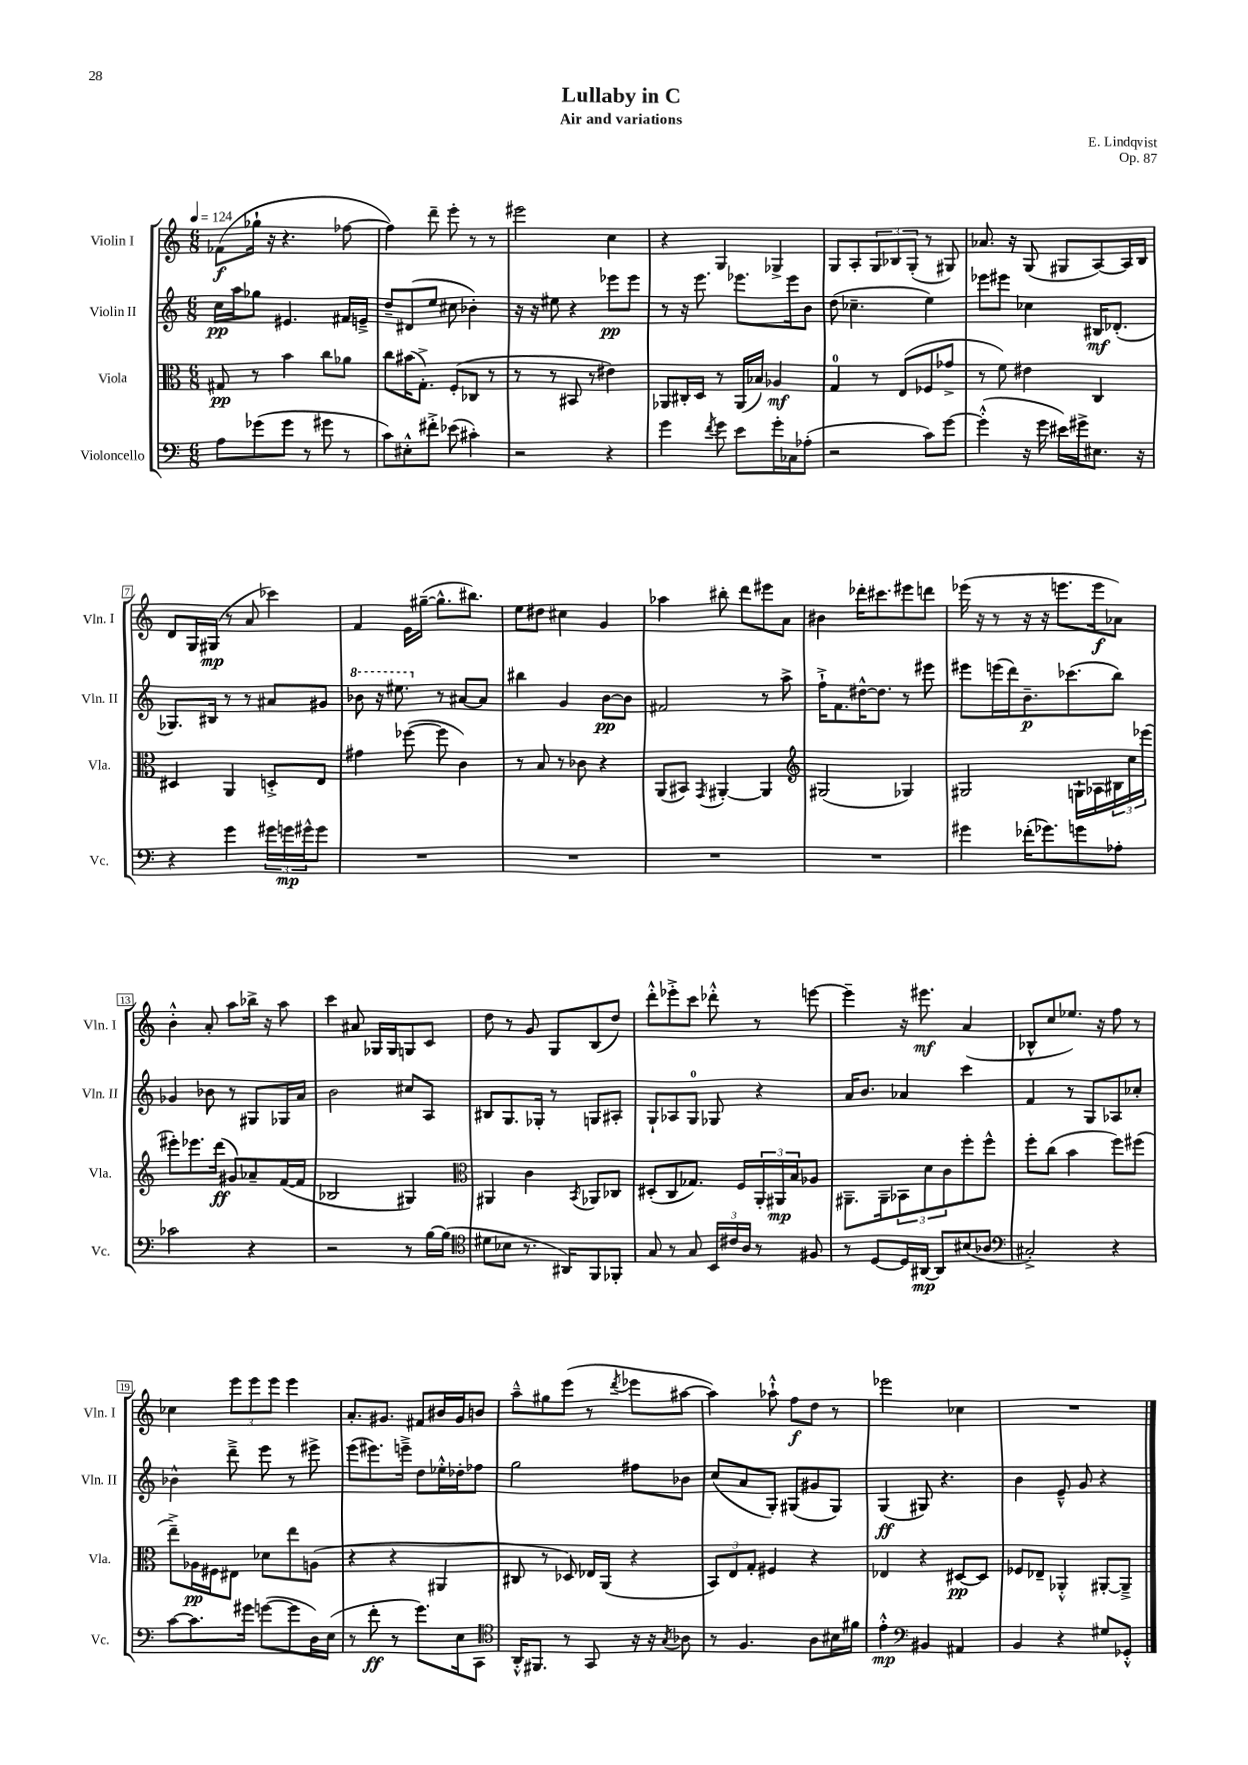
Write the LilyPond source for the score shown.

\header { title = "Lullaby in C" composer = "E. Lindqvist" subtitle = "Air and variations" opus = "Op. 87" }
<<
\new StaffGroup <<
\new Staff = "s0" \with { instrumentName = "Violin I" shortInstrumentName = "Vln. I" } {
    \clef treble \key c \major \numericTimeSignature \time 6/8 \tempo 4 = 124
    fes'8\f( ges''16-! r16 r4. fes''8~ |
    fes''4) d'''8-- e'''8-. r8 r8 |
    eis'''2 c''4 |
    r4 g4 ges4-> |
    g8 a8-. \tuplet 3/2 { g8 bes8 g8-.( } r8 gis8) |
    aes'8. r16 g8( gis8 a8~) a16 b16 |
    d'8 g16 gis16\mp( r8 a'8 ces'''4) |
    f'4 e'16 gis''16~--( gis''8.-^ bis''8.) |
    e''8 dis''8 cis''4 g'4 |
    aes''4 bis''8-. d'''8 eis'''8 a'8 |
    bis'4 des'''16-. cis'''8. eis'''8 d'''8 |
    ees'''16( r16 r8 r16 r16 e'''8. e'''16\f aes'8) |
    b'4-.-^ a'8-. a''8 bes''16-> r16 a''8 |
    c'''4 ais'8 ges16 ges16 g8 c'8 |
    d''8 r8 g'8 g8 b8( d''8) |
    d'''8-.-^ ees'''8-.-> c'''8 des'''8-.-^ r8 e'''8~ |
    e'''4-- r16 eis'''8.\mf a'4( |
    bes8-^ c''8 ees''8.) r16 f''8 r8 |
    ces''4 \tuplet 3/2 { e'''8 e'''8 e'''8 } e'''4 |
    a'8.-. gis'8. fis'8 bis'16 gis'16 b'8 |
    a''8---^ gis''8 e'''8( r8 \acciaccatura { d'''8 } ees'''8 ais''8~ |
    ais''4) aes''8-!-^ f''8\f d''8 r8 |
    ees'''2 ces''4 |
    R2. \bar "|." |
}
\new Staff = "s1" \with { instrumentName = "Violin II" shortInstrumentName = "Vln. II" } {
    \clef treble \key c \major \numericTimeSignature \time 6/8
    c''16\pp a''16 ges''8 eis'4. fis'16 e'16---> |
    d''8-- dis'8( e''8 cis''8 bes'4-.) |
    r16 r16 eis''8 r4 ees'''8\pp ees'''8 |
    r8 r16 e'''8. ees'''8. ees'''16 b'8 |
    d''8( ces''4.-- e''4) |
    ees'''8 eis'''8 ces''4 bis16\mf des'8.-.( |
    ges8.) bis16 r8 r8 ais'8 gis'8 |
    \ottava #1 bes''8 r16 eis'''8. \ottava #0 r8 ais'8~ ais'8 |
    bis''4 g'4 b'8~\pp b'8 |
    fis'2 r8 a''8-> |
    f''16-!-> f'8. dis''16~-^ dis''8. r8 eis'''8 |
    eis'''8 e'''16( d'''16) b'8.--\p ces'''8.( b''8) |
    ges'4 bes'8 r8 gis8 ges16 a'16 |
    b'2 cis''8 a8 |
    bis8 g8. ges16-. r8 g8 ais8-. |
    g8-! aes8 g8-0 ges8 r4 |
    a'16 b'8. aes'4 c'''4 |
    f'4 r8 g8 aes8 ces''8-. |
    bes'4-^ d'''8---> e'''8 r8 eis'''8-> |
    e'''8( eis'''8.) e'''16---> d''8 ees''16-.-^ des''16-. fes''8 |
    g''2 fis''8 bes'8 |
    c''8( a'8 g8-.) gis8( gis'8 gis8) |
    g4\ff( gis8) r4. |
    b'4 e'8---^ g'8 r4 \bar "|." |
}
\new Staff = "s2" \with { instrumentName = "Viola" shortInstrumentName = "Vla." } {
    \clef alto \key c \major \numericTimeSignature \time 6/8
    gis8\pp r8 b'4 c''8 aes'8 |
    c''8 bis'16( g8.-.->) f8-.( ces8 r8 |
    r8 r8 bis,8 r8 eis'4) |
    aes,8 cis16-. d16 r8 aes,16( bes16) aes4\mf |
    g4-0 r8 e8( fes8 ges'8-> |
    r8 f'8) eis'4 c4 |
    dis4 a,4 d8-.-> e8 |
    gis'4 fes''8~( fes''8 c'4) |
    r8 b8 r8 ces'8 r4 |
    a,8( bis,8) \acciaccatura { g,8 } ais,4~-. ais,4 |
    \clef treble gis2( ges4) |
    gis2 g16-! aes16 \tuplet 3/2 { bis16 c''16 ees'''16( } |
    eis'''8-.) ees'''8. d'''16\ff( gis'8) aes'8-- f'16~( f'16 |
    bes2 gis4) |
    \clef alto ais,4 c'4 \acciaccatura { b,8 } aes,8 ces8 |
    dis8-.( c8 ges8.) f16 \tuplet 3/2 { a,16-. ais,16\mp b16 } aes8 |
    ais,8.-- ais,16-- \tuplet 3/2 { bes,8 d'8 c'8 } f''8-. f''8-^ |
    f''8-. c''8( b'4 f''8) fis''8( |
    e''8--->) aes16\pp fis16 eis8 des'8 e''8 a8( |
    r4 r4 ais,4 |
    cis8 r8 des8) ees16 a,16( r4 |
    \tuplet 3/2 { b,8) e8 g8-. } fis4 r4 |
    ees4 r4 dis8~\pp dis8 |
    fes8 ees8-- aes,4-.-^ ais,8~-. ais,8---> \bar "|." |
}
\new Staff = "s3" \with { instrumentName = "Violoncello" shortInstrumentName = "Vc." } {
    \clef bass \key c \major \numericTimeSignature \time 6/8
    a8 ges'8( ges'8 r8 gis'8 r8 |
    c'8) eis8-.-^ fis'8-.-> ees'8( cis'4-.) |
    r2 r4 |
    g'4 \acciaccatura { f'8 } g'8 e'8 g'16-. ces16 aes8-.( |
    r2 c'8) g'8~ |
    g'4-.-^( r16 g'16 eis'16) gis'16-> eis8. r16 |
    r4 g'4 \tuplet 3/2 { gis'16 g'16\mp gis'16-^ } gis'8 |
    R2. |
    R2. |
    R2. |
    R2. |
    gis'4 fes'16-.( ges'8.) g'8 aes8-. |
    ces'2 r4 |
    r2 r8 b16~ b16( |
    \clef tenor dis'8 bes8 r8. ais,16) f,8 fes,8-. |
    g8 r8 g8 \tuplet 3/2 { b,16 cis'16 a16 } r8 fis8 |
    r8 d8~ d16 ais,16~\mp ais,8 bis8( aes8 |
    \clef bass cis2-.->) r4 |
    c'8~ c'8. gis'16 g'8~( g'8 d16) e16( |
    r8 f'8-.\ff r8 g'8.) e16 c,8 |
    \clef tenor a,16-.-^ fis,8. r8 g,8 r16 r16 \acciaccatura { g8 } aes8 |
    r8 f4. a8 bis16 fis'16 |
    e'4-.-^\mp \clef bass bis,4 ais,4 |
    b,4 r4 gis8 ges,8-.-^ \bar "|." |
}
>>
>>
\layout { \context { \Score \override BarNumber.stencil = #(make-stencil-boxer 0.1 0.3 ly:text-interface::print) } }
